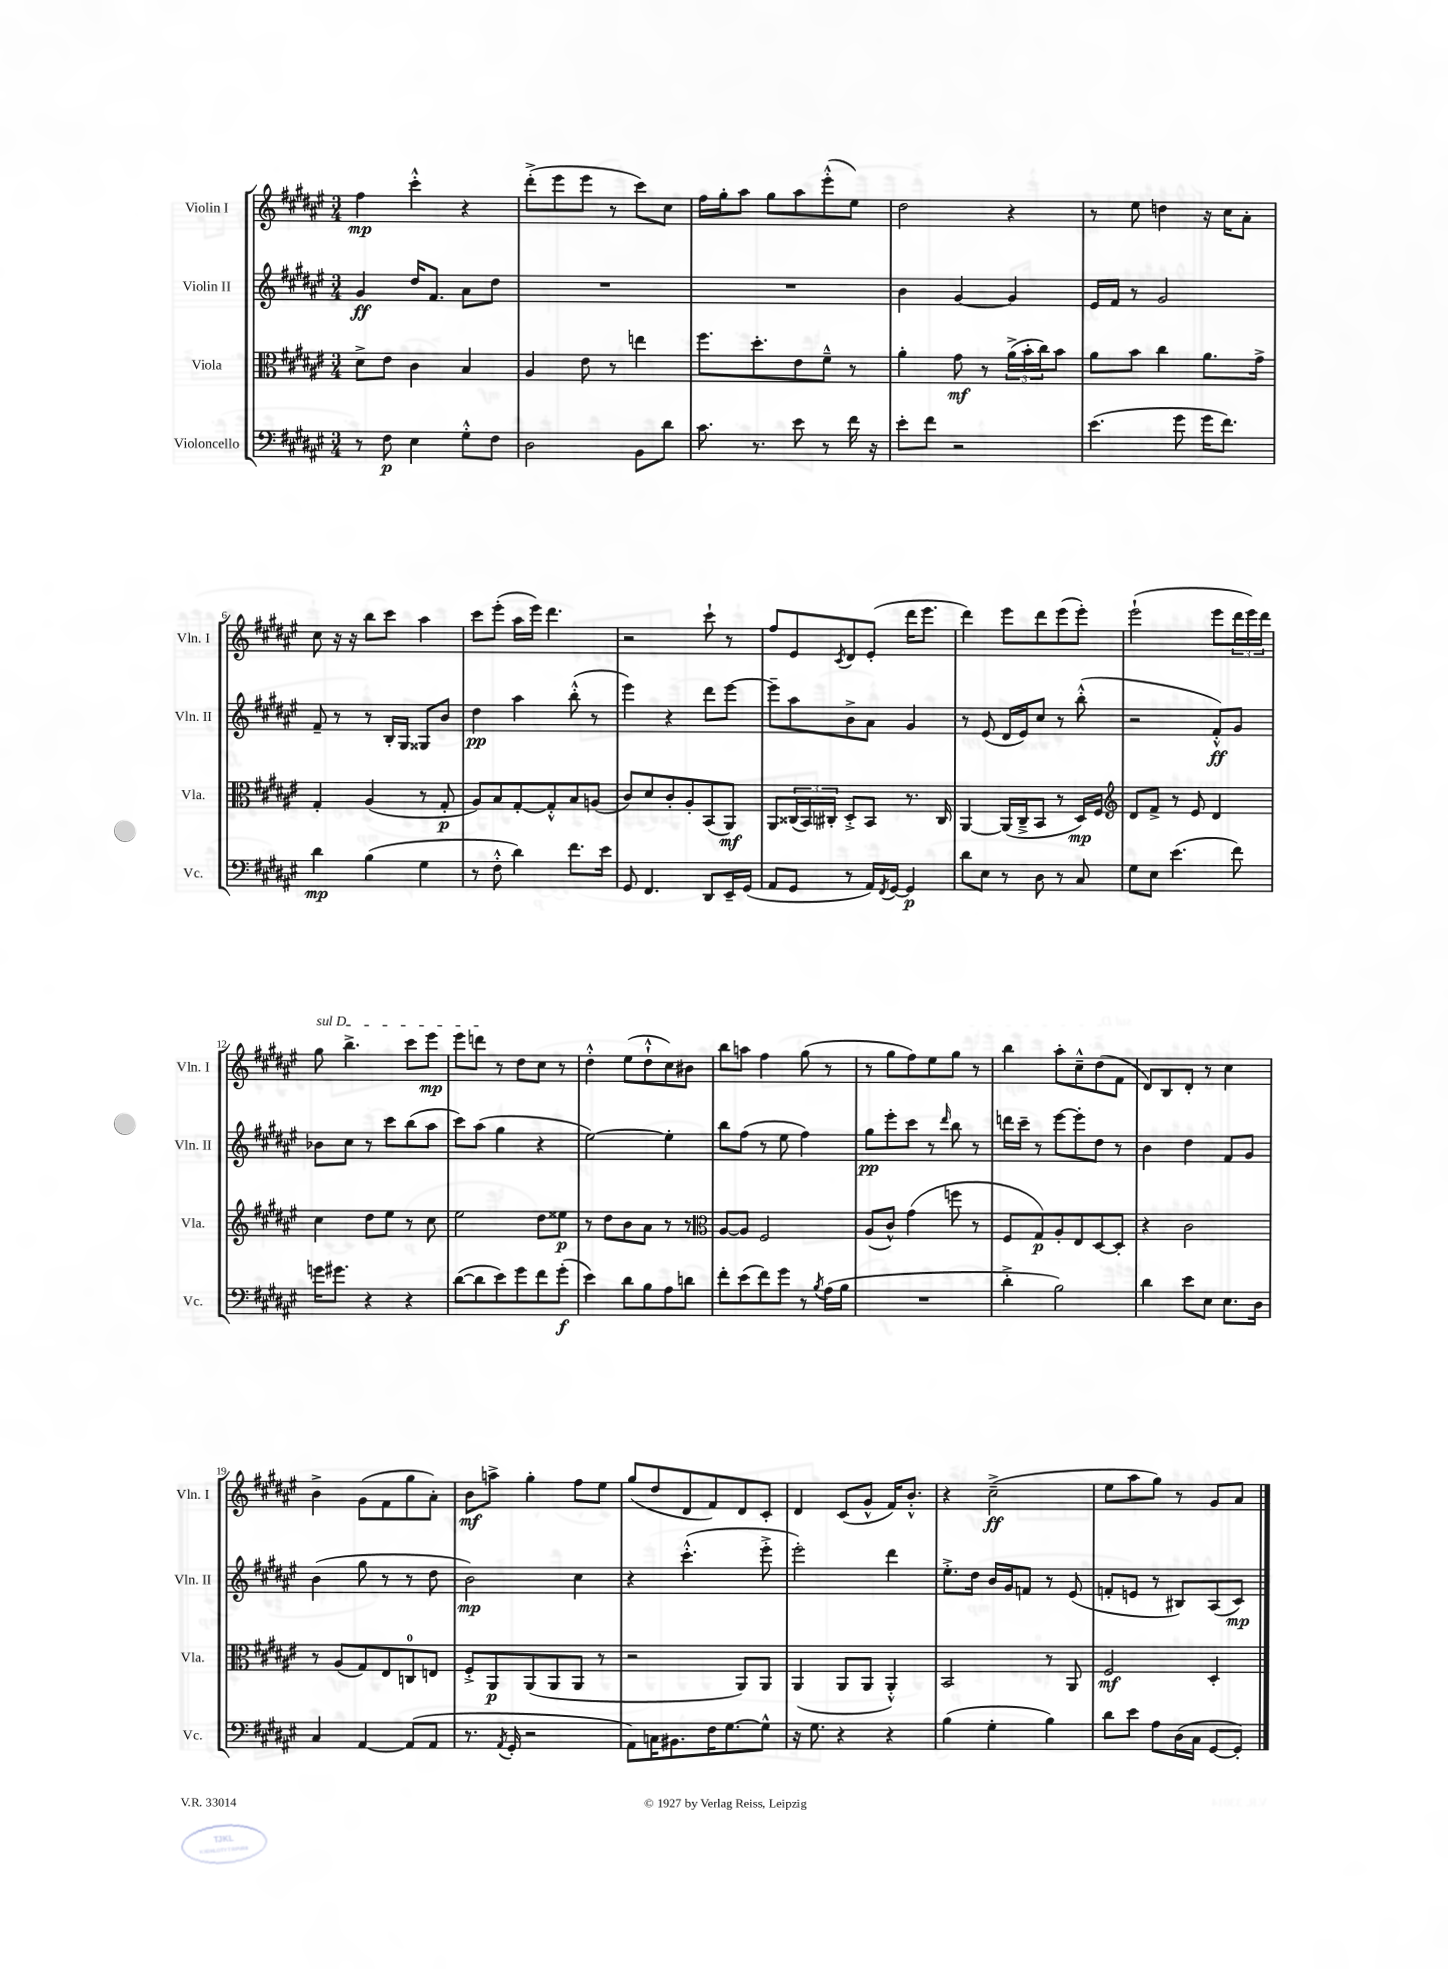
<<
\new StaffGroup <<
\new Staff = "s0" \with { instrumentName = "Violin I" shortInstrumentName = "Vln. I" } {
    \clef treble \key fis \major \numericTimeSignature \time 3/4
    fis''4\mp cis'''4-.-^ r4 |
    dis'''8-.->( eis'''8 eis'''8 r8 cis'''8) cis''8 |
    fis''16 gis''16-. ais''8 gis''8 ais''8 eis'''8-.-^( eis''8) |
    dis''2 r4 |
    r8 eis''8 d''4 r16 cis''16 ais'8-. |
    cis''8 r16 r16 b''8 cis'''8 ais''4 |
    cis'''8 eis'''8-.( ais''16 eis'''16) dis'''4. |
    r2 cis'''8-! r8 |
    fis''8 eis'8 \acciaccatura { cis'8 } dis'8 eis'8-.( dis'''16 eis'''8. |
    dis'''4) eis'''8 dis'''8 eis'''8( eis'''8-.) |
    eis'''2-!( eis'''8 \tuplet 3/2 { dis'''16 eis'''16) dis'''16 } |
    \once \override TextSpanner.bound-details.left.text = \markup { \italic "sul D" } gis''8\startTextSpan b''4.-> cis'''8 eis'''8\mp |
    eis'''8 d'''8\stopTextSpan r8 dis''8 cis''8 r8 |
    dis''4-.-^ eis''8( dis''8-!-^ cis''8) bis'8 |
    b''8 a''8 fis''4 gis''8( r8 |
    r8 gis''8 fis''8) eis''8 gis''8 r8 |
    b''4 ais''8-. cis''8---^ dis''8( fis'8 |
    dis'8) b8 dis'8-. r8 cis''4 |
    b'4-> gis'8( fis'8 gis''8 ais'8-.) |
    b'8\mf a''8-> gis''4-. fis''8 eis''8 |
    gis''8( dis''8 dis'8 fis'8) dis'8 cis'8-. |
    dis'4 cis'8( gis'8-^ fis'16) b'8.-.-^ |
    r4 cis''2--->\ff( |
    eis''8 ais''8 gis''8) r8 gis'8 ais'8 \bar "|." |
}
\new Staff = "s1" \with { instrumentName = "Violin II" shortInstrumentName = "Vln. II" } {
    \clef treble \key fis \major \numericTimeSignature \time 3/4
    gis'4\ff dis''16 fis'8. ais'8 dis''8 |
    R2. |
    R2. |
    b'4 gis'4~ gis'4 |
    eis'16 fis'16 r8 gis'2 |
    fis'8-- r8 r8 b16-. gis16 gisis8 b'8 |
    dis''4\pp ais''4 b''8-.-^( r8 |
    eis'''4) r4 dis'''8 eis'''8~ |
    eis'''8-- ais''8 b'8-> ais'8 gis'4 |
    r8 eis'8( dis'16 eis'16) cis''8 r8 b''8-.-^( |
    r2 fis'8-.-^\ff) gis'8 |
    bes'8 cis''8 r8 cis'''8 b''8( ais''8 |
    cis'''8) ais''8( gis''4 r4 |
    eis''2~) eis''4-. |
    b''8 fis''8( r8 eis''8 fis''4) |
    gis''8\pp eis'''8-. cis'''8 r8 \grace { dis'''16 } b''8 r8 |
    d'''16 cis'''16-- r8 eis'''8~ eis'''8-. dis''8 r8 |
    b'4 dis''4 fis'8 gis'8 |
    b'4( gis''8 r8 r8 dis''8 |
    b'2\mp) cis''4 |
    r4 cis'''4.-.-^( eis'''8-.-> |
    eis'''2-.) dis'''4 |
    eis''8.-.-> dis''16 b'16 gis'16 f'8 r8 eis'8( |
    f'8-. e'8 r8 bis8) ais8( cis'8\mp) \bar "|." |
}
\new Staff = "s2" \with { instrumentName = "Viola" shortInstrumentName = "Vla." } {
    \clef alto \key fis \major \numericTimeSignature \time 3/4
    dis'8-> eis'8 cis'4 b4 |
    ais4 eis'8 r8 e''4 |
    fis''8. dis''8.-. eis'8 fis'8---^ r8 |
    ais'4-. gis'8\mf r8 \tuplet 3/2 { ais'16->( b'16-. cis''16) } b'8 |
    ais'8 b'8 cis''4 ais'8. gis'16-> |
    gis4-. ais4( r8 gis8-.\p |
    ais8) b8 gis8~-. gis8-.-^ b8 a8( |
    cis'8) dis'8 cis'8-. ais8-. b,8( ais,8\mf) |
    ais,8 \tuplet 3/2 { cisis16( b,16) cis16-. } dis8-.-> b,8 r8. cis16 |
    ais,4~ ais,16( cis16---> b,8 r8 dis16\mp) fis16 |
    \clef treble dis'8 fis'8-> r8 eis'8 dis'4 |
    cis''4 dis''8 eis''8 r8 cis''8 |
    eis''2 dis''8 eisis''8\p |
    r8 dis''8 b'8 ais'8 r8 r8 |
    \clef alto ais8~ ais8 fis2 |
    ais8( cis'8-^) gis'4( f''8 r8 |
    fis8 gis8\p) ais8-. eis8 dis8~ dis8-. |
    r4 cis'2 |
    r8 ais8( gis8) eis8 c8-0 e8 |
    fis8-.-> ais,8\p ais,8( ais,8 ais,8 r8 |
    r2 ais,8) ais,8 |
    ais,4( ais,8 ais,8 ais,4-.-^) |
    b,2 r8 ais,8 |
    fis2\mf dis4-. \bar "|." |
}
\new Staff = "s3" \with { instrumentName = "Violoncello" shortInstrumentName = "Vc." } {
    \clef bass \key fis \major \numericTimeSignature \time 3/4
    r8 fis8\p eis4 gis8-.-^ fis8 |
    dis2 b,8 dis'8 |
    cis'8. r8. eis'8 r8 fis'16 r16 |
    eis'8-. fis'8 r2 |
    eis'4.( gis'8 gis'16 fis'8.) |
    dis'4\mp b4( gis4 |
    r8 fis8-.-^ dis'4) fis'8. eis'16 |
    gis,8 fis,4. dis,8 eis,16-- gis,16( |
    ais,8 gis,8 r8 ais,16) \acciaccatura { fis,8 } gis,16~ gis,4\p |
    dis'8 eis8 r8 dis8 r8 cis8 |
    gis8 eis8 eis'4.( fis'8) |
    g'16 gis'8. r4 r4 |
    dis'8~( dis'8 eis'8) gis'8 fis'8 gis'8-.\f( |
    eis'4) dis'8 b8 ais8 d'8 |
    fis'8-. eis'8( fis'8) gis'8 r8 \acciaccatura { b8 } ais16( b16 |
    R2. |
    dis'4-.-> b2) |
    dis'4 eis'8 eis8 eis8. dis16 |
    cis4 ais,4~ ais,8( ais,8 |
    r8. \acciaccatura { ais,8 } gis,16-. r2 |
    ais,8) c16 bis,8. fis16 gis8.~ gis8-^ |
    r16 gis8. r4 r4 |
    b4( gis4-. b4) |
    dis'8 eis'8 ais8 dis16( cis16 gis,8~ gis,8-.) \bar "|." |
}
>>
>>
